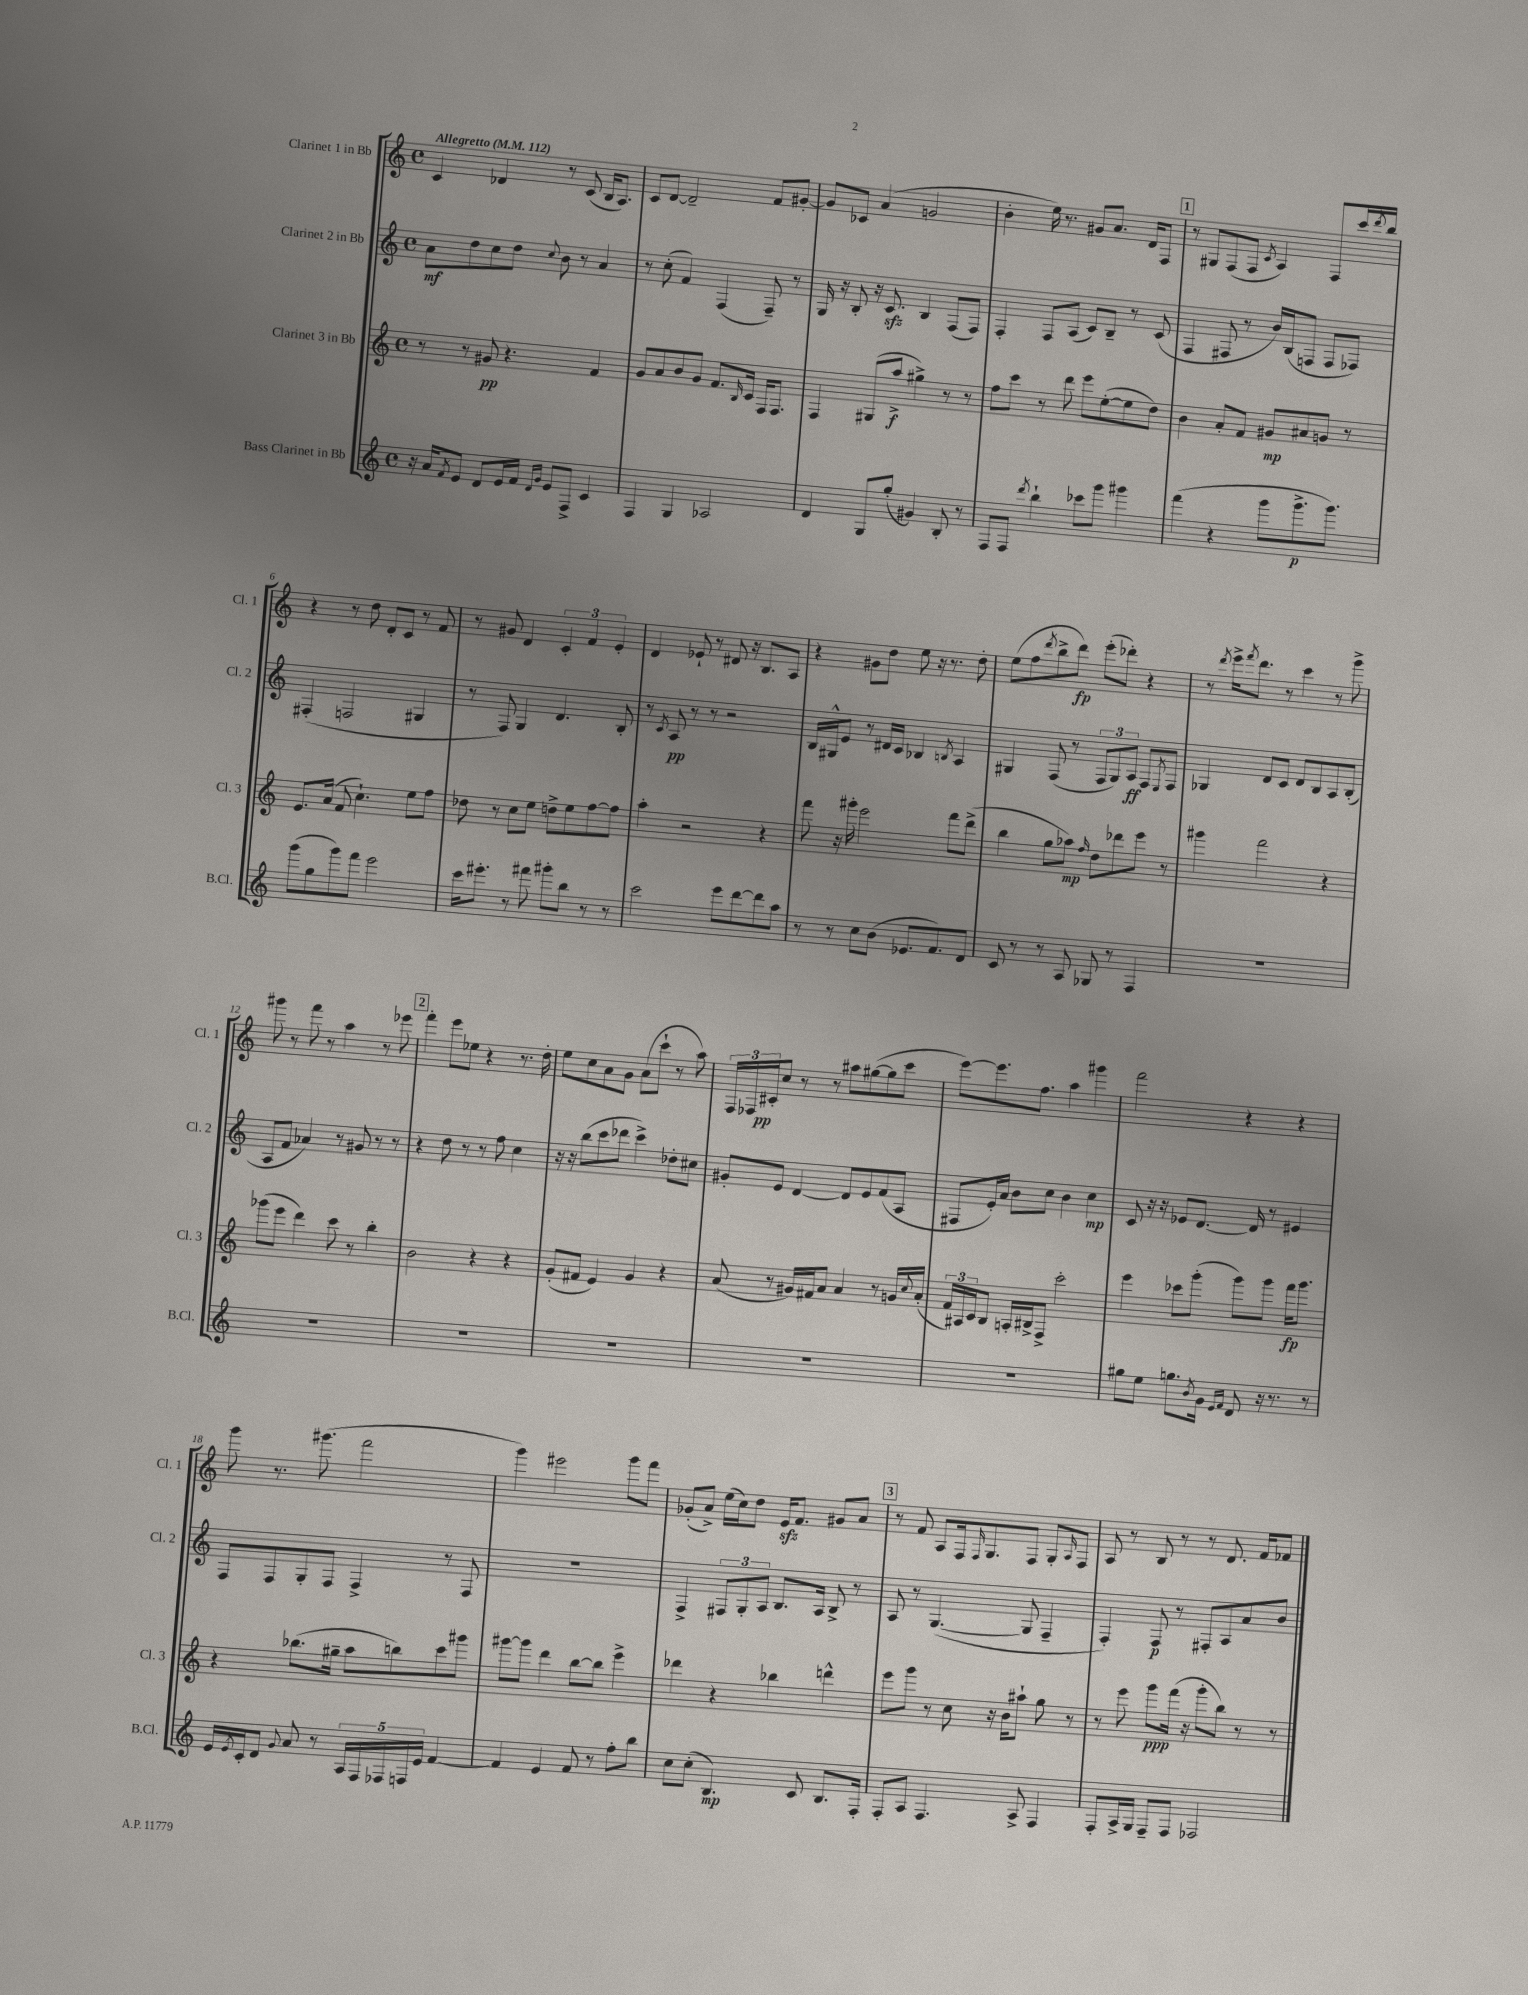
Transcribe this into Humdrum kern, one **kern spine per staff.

**kern	**dynam	**kern	**dynam	**kern	**dynam	**kern	**dynam
*part4	*part4	*part3	*part3	*part2	*part2	*part1	*part1
*staff4	*staff4	*staff3	*staff3	*staff2	*staff2	*staff1	*staff1
*I"Bass Clarinet in Bb	*	*I"Clarinet 3 in Bb	*	*I"Clarinet 2 in Bb	*	*I"Clarinet 1 in Bb	*
*I'B.Cl.	*	*I'Cl. 3	*	*I'Cl. 2	*	*I'Cl. 1	*
*clefG2	*	*clefG2	*	*clefG2	*	*clefG2	*
*k[]	*	*k[]	*	*k[]	*	*k[]	*
*M4/4	*	*M4/4	*	*M4/4	*	*M4/4	*
*met(c)	*	*met(c)	*	*met(c)	*	*met(c)	*
*MM112	*	*MM112	*	*MM112	*	*MM112	*
=1	=1	=1	=1	=1	=1	=1	=1
!	!	!	!	!	!	!LO:TX:a:B:t=Allegretto	!
16r	.	8r	.	8a\L	mf	4c/	.
16a/KL	.	.	.	.	.	.	.
8qf/	.	.	.	.	.	.	.
8e/J	.	8r	.	8dd\	.	.	.
8d/L	.	8g#X/	pp	8cc\	.	4d-X/	.
16e/L	.	4.r	.	8dd\J	.	.	.
16f/JJ	.	.	.	.	.	.	.
16qqd/LL	.	.	.	.	.	.	.
16qqg/JJ	.	.	.	8qqcc/	.	.	.
8e/L	.	.	.	8b\	.	8r	.
8F^/J	.	.	.	8r	.	(8c/	.
4c/	.	4f/	.	4a/	.	16B/KL	.
.	.	.	.	.	.	8.A/J)	.
=2	=2	=2	=2	=2	=2	=2	=2
4F/	.	8g/L	.	8r	.	8c/L	.
.	.	8a/	.	(8cc'\	.	[8d/J	.
4G/	.	8b/	.	4f/)	.	2d~/]	.
.	.	8g/J	.	.	.	.	.
2A-X/	.	8.f/L	.	(4F/	.	.	.
.	.	16qqB/	.	.	.	.	.
.	.	16c/Jk	.	.	.	.	.
.	.	16F/KL	.	8F~/)	.	8f/L	.
.	.	8.F/J	.	.	.	.	.
.	.	.	.	8r	.	[8g#X'/J	.
=3	=3	=3	=3	=3	=3	=3	=3
4d/	.	4F/	.	16G/	.	8g#/L]	.
.	.	.	.	16r	.	.	.
.	.	.	.	8B'/	.	8c-X/J	.
8G/L	.	(8G#X/L	.	16r	.	(4a/	.
.	.	.	.	8.czz/	.	.	.
(8gg'/J	.	8aa^/J	f	.	.	.	.
4g#X/)	.	4gg#X^\)	.	4B/	.	2gn/	.
8B'/	.	8r	.	(8F/L	.	.	.
8r	.	8r	.	8F/J)	.	.	.
=4	=4	=4	=4	=4	=4	=4	=4
8F/L	.	8ff\L	.	4F'/	.	4b'\	.
8F/J	.	8ccc\J	.	.	.	.	.
8qddd/	.	.	.	.	.	.	.
4bb`\	.	8r	.	8F/L	.	16ee\)	.
.	.	.	.	.	.	8.r	.
.	.	8ddd\	.	(8A/J	.	.	.
8ccc-X\L	.	8eee\L	.	8c/L)	.	8g#X/L	.
8ggg\J	.	([8ee'\	.	8B~/J	.	8.a/J	.
4ggg#X\	.	8ee\]	.	8r	.	.	.
.	.	.	.	.	.	16d/KL	.
.	.	8dd\J)	.	(8c/	.	8F/J	.
!!LO:REH:place=s1:t=1
=5	=5	=5	=5	=5	=5	=5	=5
(4fff\	.	4b\	.	4F/	.	8r	.
.	.	.	.	.	.	8G#X/L	.
4r	.	8a'/L	.	8F#X/	.	(8F/	.
.	.	8f/J	.	8r	.	8F/J	.
.	.	.	.	.	.	8qc/	.
8ggg\L	.	8g#X/L	mp	16b/LL)	.	4A/)	.
.	.	.	.	(16B/J	.	.	.
8.ggg^\	p	8a#X/	.	8Fn/J	.	.	.
.	.	8gn/J	.	8F/L	.	8F/L	.
8.ggg\J)	.	.	.	.	.	.	.
.	.	8r	.	8F-X/J)	.	16ccc/L	.
.	.	.	.	.	.	8qddd/	.
.	.	.	.	.	.	16bb/JJ	.
!!LO:LB:g=z
=6	=6	=6	=6	=6	=6	=6	=6
(8ggg\L	.	8.e/L	.	(4F#X'/	.	4r	.
8gg\	.	.	.	.	.	.	.
.	.	(16a/Jk	.	.	.	.	.
8ggg\)	.	8f/	.	2Fn/	.	8r	.
8fff\J	.	4.cc`\)	.	.	.	8dd\	.
2eee\	.	.	.	.	.	8d'/L	.
.	.	.	.	.	.	8c/J	.
.	.	8ee\L	.	4G#X/	.	8r	.
.	.	8ff\J	.	.	.	8f/	.
=7	=7	=7	=7	=7	=7	=7	=7
16ccc\KL	.	8dd-X\	.	8r	.	8r	.
8.eee#X'\J	.	.	.	.	.	.	.
.	.	8r	.	8F/)	.	8g#X/	.
8r	.	8cc\L	.	4G/	.	4d/	.
8fff#X\	.	8ee\J	.	.	.	.	.
8ggg#X'\L	.	8ddn^\L	.	4.d/	.	6c'/	.
8bb\J	.	8ee\	.	.	.	.	.
.	.	.	.	.	.	6f/	.
8r	.	[8ff\	.	.	.	.	.
.	.	.	.	.	.	6e'/	.
8r	.	8ff\J]	.	8B'/	.	.	.
=8	=8	=8	=8	=8	=8	=8	=8
2ccc\	.	4aa'\	.	8r	.	4d/	.
.	.	.	.	8qc/	.	.	.
.	.	.	.	8A/	pp	.	.
.	.	2r	.	8r	.	8e-X`/	.
.	.	.	.	8r	.	8r	.
8eee\L	.	.	.	2r	.	8d#X/	.
[8ddd\	.	.	.	.	.	16r	.
.	.	.	.	.	.	8.B/L	.
8ddd\]	.	4r	.	.	.	.	.
8aa\J	.	.	.	.	.	8A/J	.
=9	=9	=9	=9	=9	=9	=9	=9
8r	.	8fff\	.	16B/LL	.	4r	.
.	.	.	.	16G#X^^/J	.	.	.
8r	.	16r	.	8e/J	.	.	.
.	.	16ggg#X'\	.	.	.	.	.
8cc\L	.	2eee\	.	8r	.	8g#X\L	.
(8b\J	.	.	.	16d#X/LL	.	8dd\J	.
.	.	.	.	16c/JJ	.	.	.
8.e-X/L	.	.	.	4B-X/	.	8ee\	.
.	.	.	.	.	.	16r	.
8.f/)	.	.	.	.	.	8.r	.
.	.	.	.	8qBn/	.	.	.
.	.	8fff\L	.	4A/	.	.	.
8d/J	.	(8ddd^\J	.	.	.	8dd'\	.
=10	=10	=10	=10	=10	=10	=10	=10
8c/	.	4bb\	.	4G#X/	.	(8ee\L	.
8r	.	.	.	.	.	8ff\	.
.	.	.	.	.	.	8qddd/	.
8r	.	8gg\L	.	(8F/	.	8bb^\	.
8A/	.	8aa-X\J)	mp	8r	.	8ddd\J)	fp
.	.	16qqff/	.	.	.	.	.
8G-X/	.	8dd\L	.	12F/L	.	(8eee'\L	.
.	.	.	.	12G#/)	.	.	.
8r	.	8ddd-X\	.	.	.	8ddd-X'\J)	.
.	.	.	.	12A/J	ff	.	.
4F/	.	8eee\J	.	8F/L	.	4r	.
.	.	.	.	8qE/	.	.	.
.	.	8r	.	8F/J	.	.	.
=11	=11	=11	=11	=11	=11	=11	=11
1r	.	4ggg#X\	.	4G-X/	.	8r	.
.	.	.	.	.	.	8qddd/	.
.	.	.	.	.	.	16eee^\KL	.
.	.	.	.	.	.	8qfff/	.
.	.	.	.	.	.	8.ddd\J	.
.	.	2fff\	.	8d/L	.	.	.
.	.	.	.	8c/J	.	8r	.
.	.	.	.	8d/L	.	4ccc\	.
.	.	.	.	8B/	.	.	.
.	.	4r	.	8A/	.	8r	.
.	.	.	.	(8B'/J	.	8ggg^\	.
!!LO:LB:g=z
=12	=12	=12	=12	=12	=12	=12	=12
1r	.	(8ggg-X\L	.	8A/L	.	8ggg#X\	.
.	.	8eee\J	.	8f/J	.	8r	.
.	.	4ddd\)	.	4a-X/)	.	8fff\	.
.	.	.	.	.	.	8r	.
.	.	8ccc\	.	8r	.	4aa\	.
.	.	8r	.	8g#X/	.	.	.
.	.	4bb'\	.	8r	.	8r	.
.	.	.	.	8r	.	8eee-X\	.
!!LO:REH:place=s1:t=2
=13	=13	=13	=13	=13	=13	=13	=13
1r	.	2b\	.	4r	.	4fff'\	.
.	.	.	.	8dd\	.	8eee\L	.
.	.	.	.	8r	.	8ee-X\J	.
.	.	4r	.	8r	.	4r	.
.	.	.	.	8ff\	.	.	.
.	.	4r	.	4cc\	.	8.r	.
.	.	.	.	.	.	16dd'\	.
=14	=14	=14	=14	=14	=14	=14	=14
1r	.	(8g'/L	.	16r	.	8ee\L	.
.	.	.	.	16r	.	.	.
.	.	8f#X/J	.	(8bb\L	.	8cc\	.
.	.	4e/)	.	8ccc\	.	8a\	.
.	.	.	.	8ddd-X\J	.	8g\J	.
.	.	4g/	.	4ccc^\)	.	(8a\L	.
.	.	.	.	.	.	8ccc`\J	.
.	.	4r	.	8dd-X'\L	.	8r	.
.	.	.	.	8cc#X\J	.	8aa\)	.
=15	=15	=15	=15	=15	=15	=15	=15
1r	.	(8a/	.	8g#X'/L	.	24F/LL	.
.	.	.	.	.	.	24F-X/	.
.	.	.	.	.	.	24c#X'/J	pp
.	.	8r	.	8e/J	.	8cc/J	.
.	.	16g#X/LL)	.	[4d/	.	8r	.
.	.	16f#X/J	.	.	.	.	.
.	.	8a/J	.	.	.	8r	.
.	.	4a/	.	8d/L]	.	8aa#X\L	.
.	.	.	.	8e/	.	([8gg#X\	.
.	.	8r	.	(8f/	.	8gg#\]	.
.	.	16gn/LL	.	8A/J	.	8ccc\J	.
.	.	8qqcc/	.	.	.	.	.
.	.	(16a'/JJ	.	.	.	.	.
=16	=16	=16	=16	=16	=16	=16	=16
1r	.	24f/LL)	.	8F#X/L	.	[8eee\L)	.
.	.	24A#X/	.	.	.	.	.
.	.	24c/J	.	.	.	.	.
.	.	8B/J	.	16e'/L)	.	8.eee\]	.
.	.	.	.	16a/JJ	.	.	.
.	.	16An'/LL	.	8b\L	.	.	.
.	.	16B#X^/J	.	.	.	8.ff\J	.
.	.	8F^/J	.	8cc\J	.	.	.
.	.	2ccc'\	.	4b\	.	4aa\	.
.	.	.	.	4cc\	mp	4ggg#X\	.
=17	=17	=17	=17	=17	=17	=17	=17
8gg#X\L	.	4eee\	.	8c/	.	2fff\	.
8ee\J	.	.	.	16r	.	.	.
.	.	.	.	16r	.	.	.
8.ggn\L	.	8ccc-X\L	.	8e-X/L	.	.	.
.	.	(8ggg'\J	.	[8.d/J	.	.	.
8qb/	.	.	.	.	.	.	.
16g\Jk	.	.	.	.	.	.	.
16qqe/LL	.	.	.	.	.	.	.
16qqf/JJ	.	.	.	.	.	.	.
8d/	.	8ggg\L)	.	.	.	4r	.
.	.	.	.	16d/]	.	.	.
16r	.	8ggg\J	.	8r	.	.	.
8.r	.	.	.	.	.	.	.
.	.	16fff\KL	fp	4e#X/	.	4r	.
.	.	8.ggg\J	.	.	.	.	.
8r	.	.	.	.	.	.	.
!!LO:LB:g=z
=18	=18	=18	=18	=18	=18	=18	=18
16e/LL	.	4r	.	8F/L	.	8ggg\	.
8qe/	.	.	.	.	.	.	.
16c'/J	.	.	.	.	.	.	.
8d/J	.	.	.	8F/	.	8.r	.
8qqg/	.	.	.	.	.	.	.
8a/	.	(8.bb-X\L	.	8G'/	.	.	.
.	.	.	.	.	.	(8.ggg#X\	.
8r	.	.	.	8F/J	.	.	.
.	.	16gg#X~\Jk	.	.	.	.	.
20A/LL	.	8aa\L	.	4F^/	.	2fff\	.
20F/	.	.	.	.	.	.	.
20F-X/	.	.	.	.	.	.	.
.	.	8bbn\)	.	.	.	.	.
20Fn/	.	.	.	.	.	.	.
20e/JJ	.	.	.	.	.	.	.
[4f/	.	8ccc\	.	8r	.	.	.
.	.	8ggg#X\J	.	8F/	.	.	.
=19	=19	=19	=19	=19	=19	=19	=19
4f/]	.	[8ggg#X\L	.	1r	.	4ggg\)	.
.	.	8ggg#\J]	.	.	.	.	.
4e/	.	4ddd\	.	.	.	2eee#X\	.
8f/	.	[8bb\L	.	.	.	.	.
8r	.	8bb\J]	.	.	.	.	.
8ff'\L	.	4eee^\	.	.	.	8ggg\L	.
8bb\J	.	.	.	.	.	8fff\J	.
=20	=20	=20	=20	=20	=20	=20	=20
8cc\L	.	4ddd-X\	.	4F^/	.	(8g-X'/L	.
(8cc'\J	.	.	.	.	.	8a^/J)	.
4.B/)	mp	4r	.	12F#X/L	.	(16ee\LL	.
.	.	.	.	.	.	16cc\J)	.
.	.	.	.	12G'/	.	.	.
.	.	.	.	.	.	8dd\J	.
.	.	.	.	12A/J	.	.	.
.	.	4bb-X\	.	8.B/L	.	16ezz/KL	.
.	.	.	.	.	.	8.f/J	.
8c/	.	.	.	.	.	.	.
.	.	.	.	16A/Jk	.	.	.
8.B/L	.	4dddn^^\	.	8B^/	.	8g#X/L	.
.	.	.	.	8r	.	8a/J	.
16F'/Jk	.	.	.	.	.	.	.
!!LO:REH:place=s1:t=3
=21	=21	=21	=21	=21	=21	=21	=21
8F'/L	.	8eee\L	.	8A/	.	8r	.
8A/J	.	8ggg\J	.	8r	.	8f/	.
4.F/	.	8r	.	([4.G/	.	8A/L	.
.	.	8cc\	.	.	.	16F/k	.
.	.	.	.	.	.	16qqF/	.
.	.	.	.	.	.	8.G/	.
.	.	16r	.	.	.	.	.
.	.	16b\KL	.	.	.	.	.
8A^/	.	8aa#X`\J	.	8G/]	.	8F/J	.
4F/	.	8gg\	.	4F~/	.	8G'/L	.
.	.	.	.	.	.	16qqA/	.
.	.	8r	.	.	.	8F/J	.
=22	=22	=22	=22	=22	=22	=22	=22
8F'/L	.	8r	.	4F'/)	.	8A/	.
16A^/L	.	8eee\	.	.	.	8r	.
16G/JJ	.	.	.	.	.	.	.
8F~/L	.	8ggg\L	ppp	8F/	p	8B/	.
8F/J	.	(16fff\Jk	.	8r	.	8r	.
.	.	16r	.	.	.	.	.
2F-X/	.	8ggg'\L	.	8F#X'/L	.	8r	.
.	.	8bb\J)	.	8A/	.	8.d/	.
.	.	8r	.	8a/	.	.	.
.	.	.	.	.	.	16f/KL	.
.	.	8r	.	8b/J	.	8f-X/J	.
==	==	==	==	==	==	==	==
*-	*-	*-	*-	*-	*-	*-	*-
